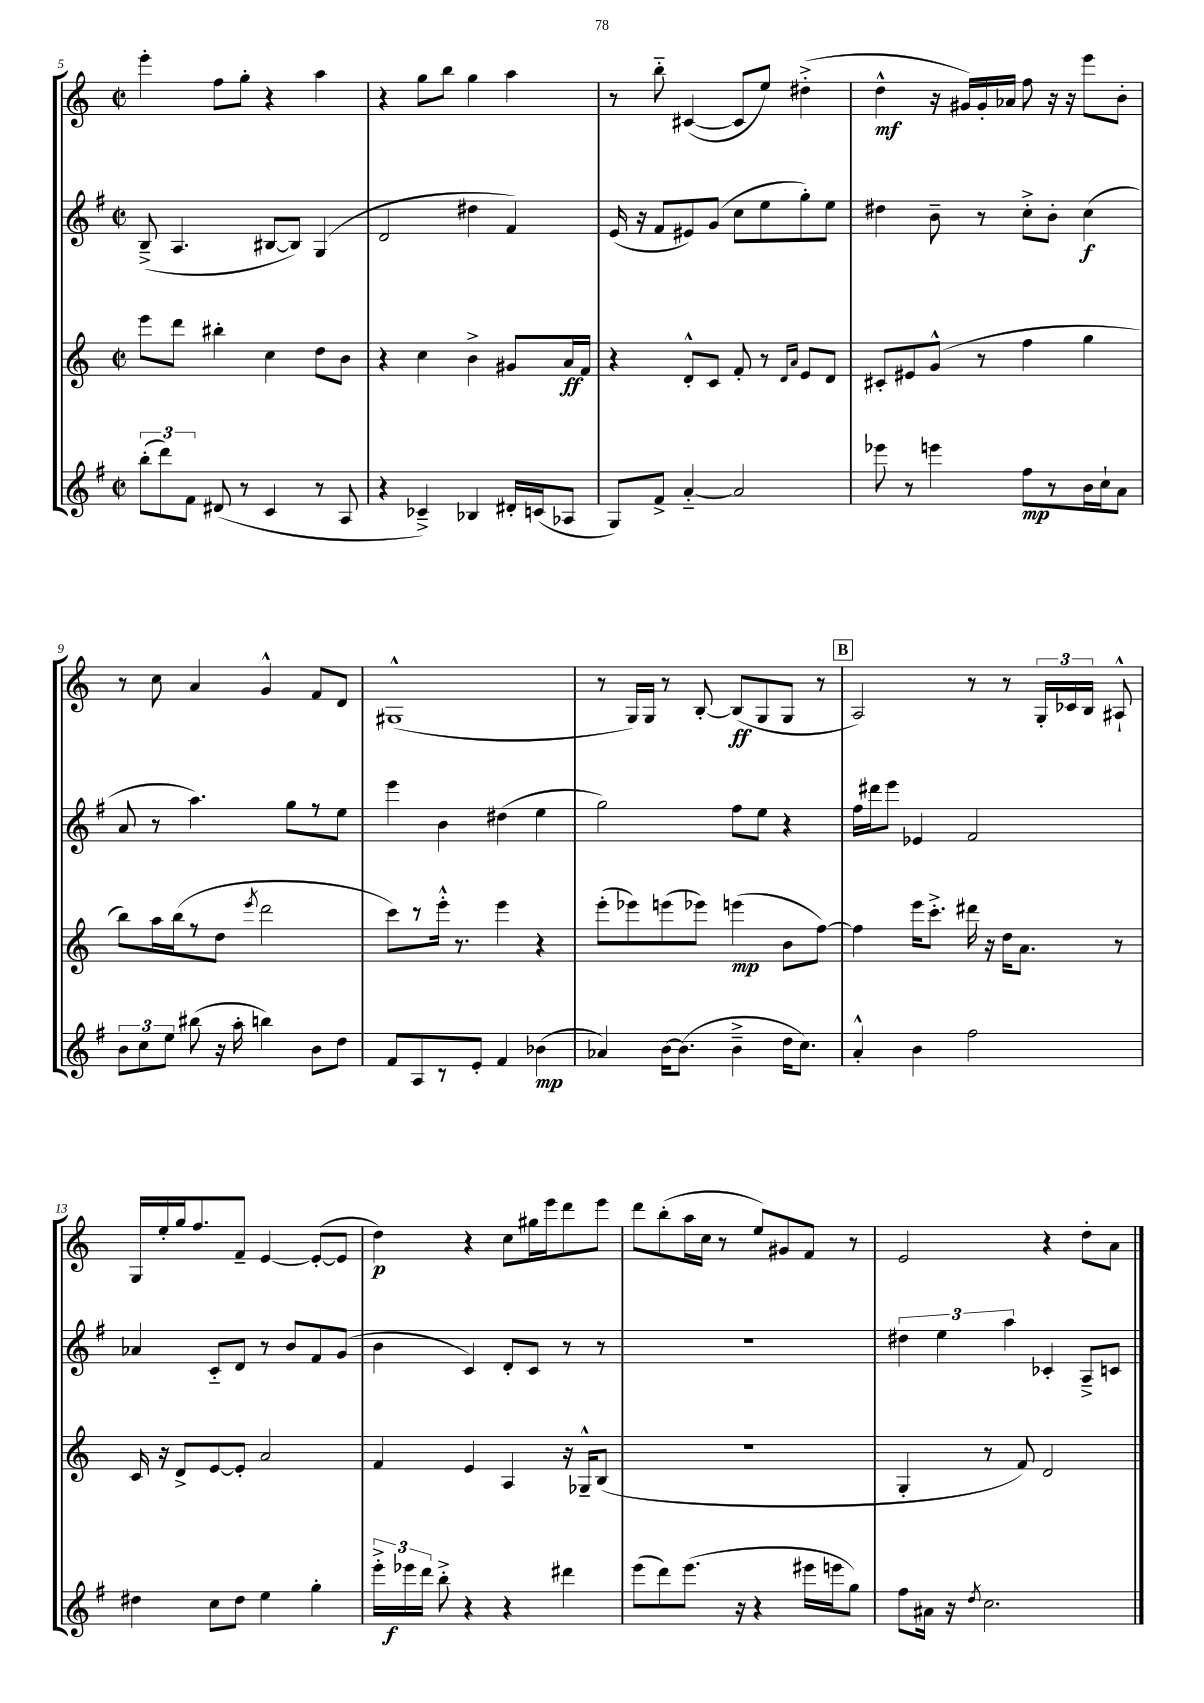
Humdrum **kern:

**kern	**kern	**kern	**kern
*staff4	*staff3	*staff2	*staff1
*clefG2	*clefG2	*clefG2	*clefG2
*k[f#]	*k[]	*k[f#]	*k[]
*M2/2	*M2/2	*M2/2	*M2/2
*met(c|)	*met(c|)	*met(c|)	*met(c|)
(12bb'	8eee	(8B~^	4eee'
12ddd)	.	.	.
.	8ddd	4.A	.
12f#	.	.	.
(8d#	4bb#'	.	8ff
8r	.	.	8gg'
4c	4cc	[8B#	4r
.	.	8B#])	.
8r	8dd	(4G	4aa
8A	8b	.	.
=	=	=	=
4r	4r	2d	4r
4c-~^)	4cc	.	8gg
.	.	.	8bb
4B-	4b^	4dd#	4gg
16d#'	8g#	4f#)	4aa
(16c	.	.	.
8A-	16a	.	.
.	16f	.	.
=	=	=	=
8G)	4r	(16e	8r
.	.	16r	.
8f#^	.	8f#	8bb'~
[4a'~	8d'^^	8e#)	([4c#
.	8c	(8g	.
2a]	8f'	8cc	8c#]
.	8r	8ee	8ee)
.	16qqd	.	.
.	16qqa	.	.
.	8e	8gg')	(4dd#'^
.	8d	8ee	.
=	=	=	=
8eee-	8c#'	4dd#	4dd^^
8r	8e#	.	.
4eee	(8g^^	8b~	16r
.	.	.	16g#)
.	8r	8r	16g#'
.	.	.	16a-
8ff#	4ff	8cc'^	8ff
8r	.	8b'	16r
.	.	.	16r
16b	4gg	(4cc	8eee
16cc`	.	.	.
8a	.	.	8b'
=	=	=	=
12b	8bb)	8a	8r
12cc	.	.	.
.	16aa	8r	8cc
12ee	.	.	.
.	(16bb	.	.
(8bb#	8r	4.aa)	4a
16r	8dd	.	.
16aa'	.	.	.
.	8qeee	.	.
4bb)	2ddd	.	4g^^
.	.	8gg	.
8b	.	8r	8f
8dd	.	8ee	8d
=	=	=	=
8f#	8ccc)	4eee	(1G#^^
8A	8r	.	.
8r	16eee'^^	4b	.
.	8.r	.	.
8e'	.	.	.
4f#	4eee	(4dd#	.
(4b-	4r	4ee	.
=	=	=	=
4a-)	(8eee'	2gg)	8r
.	8eee-)	.	16G)
.	.	.	16G
[16b	(8eee	.	8r
(8.b]	.	.	.
.	8eee-)	.	[8B'
4b~^	(4eee	8ff#	(8B]
.	.	8ee	8G
16dd	8b	4r	8G
8.cc)	.	.	.
.	[8ff)	.	8r
=	=	=	=
4a'^^	4ff]	16ff#	2A)
.	.	16ddd#	.
.	.	8eee	.
4b	16eee	4e-	.
.	8.ccc'^	.	.
2ff#	16ddd#	2f#	8r
.	16r	.	.
.	16dd	.	8r
.	8.a	.	.
.	.	.	24G'
.	.	.	24c-
.	.	.	24B
.	8r	.	8A#`^^
=	=	=	=
4dd#	16c	4a-	16G
.	16r	.	16ee'
.	8d^	.	16gg
.	.	.	8.ff
8cc	[8e	8c'~	.
8dd#	8e']	8d	8f~
4ee	2a	8r	[4e
.	.	8b	.
4gg'	.	8f#	(8e'_
.	.	(8g	8e]
=	=	=	=
24eee'^	4f	4b	4dd)
24eee-	.	.	.
24ddd	.	.	.
8bb'^	.	.	.
4r	4e	4c)	4r
4r	4A	8d'	8cc
.	.	8c	16gg#
.	.	.	16eee
4ddd#	16r	8r	8ddd
.	16G-~^^	.	.
.	(8B	8r	8eee
=	=	=	=
(8eee	1r	1r	8ddd
8ddd)	.	.	(8bb'
(8.eee	.	.	16aa
.	.	.	16cc
.	.	.	8r
16r	.	.	.
4r	.	.	8ee)
.	.	.	8g#
16eee#	.	.	8f
16eee	.	.	.
8gg)	.	.	8r
=	=	=	=
8ff#	4G'	6dd#	2e
16a#	.	.	.
.	.	6ee	.
16r	.	.	.
8qdd	.	.	.
2.cc	8r	.	.
.	.	6aa	.
.	8f)	.	.
.	2d	4c-'	4r
.	.	8A~^	8dd'
.	.	8c	8a
==	==	==	==
*-	*-	*-	*-
